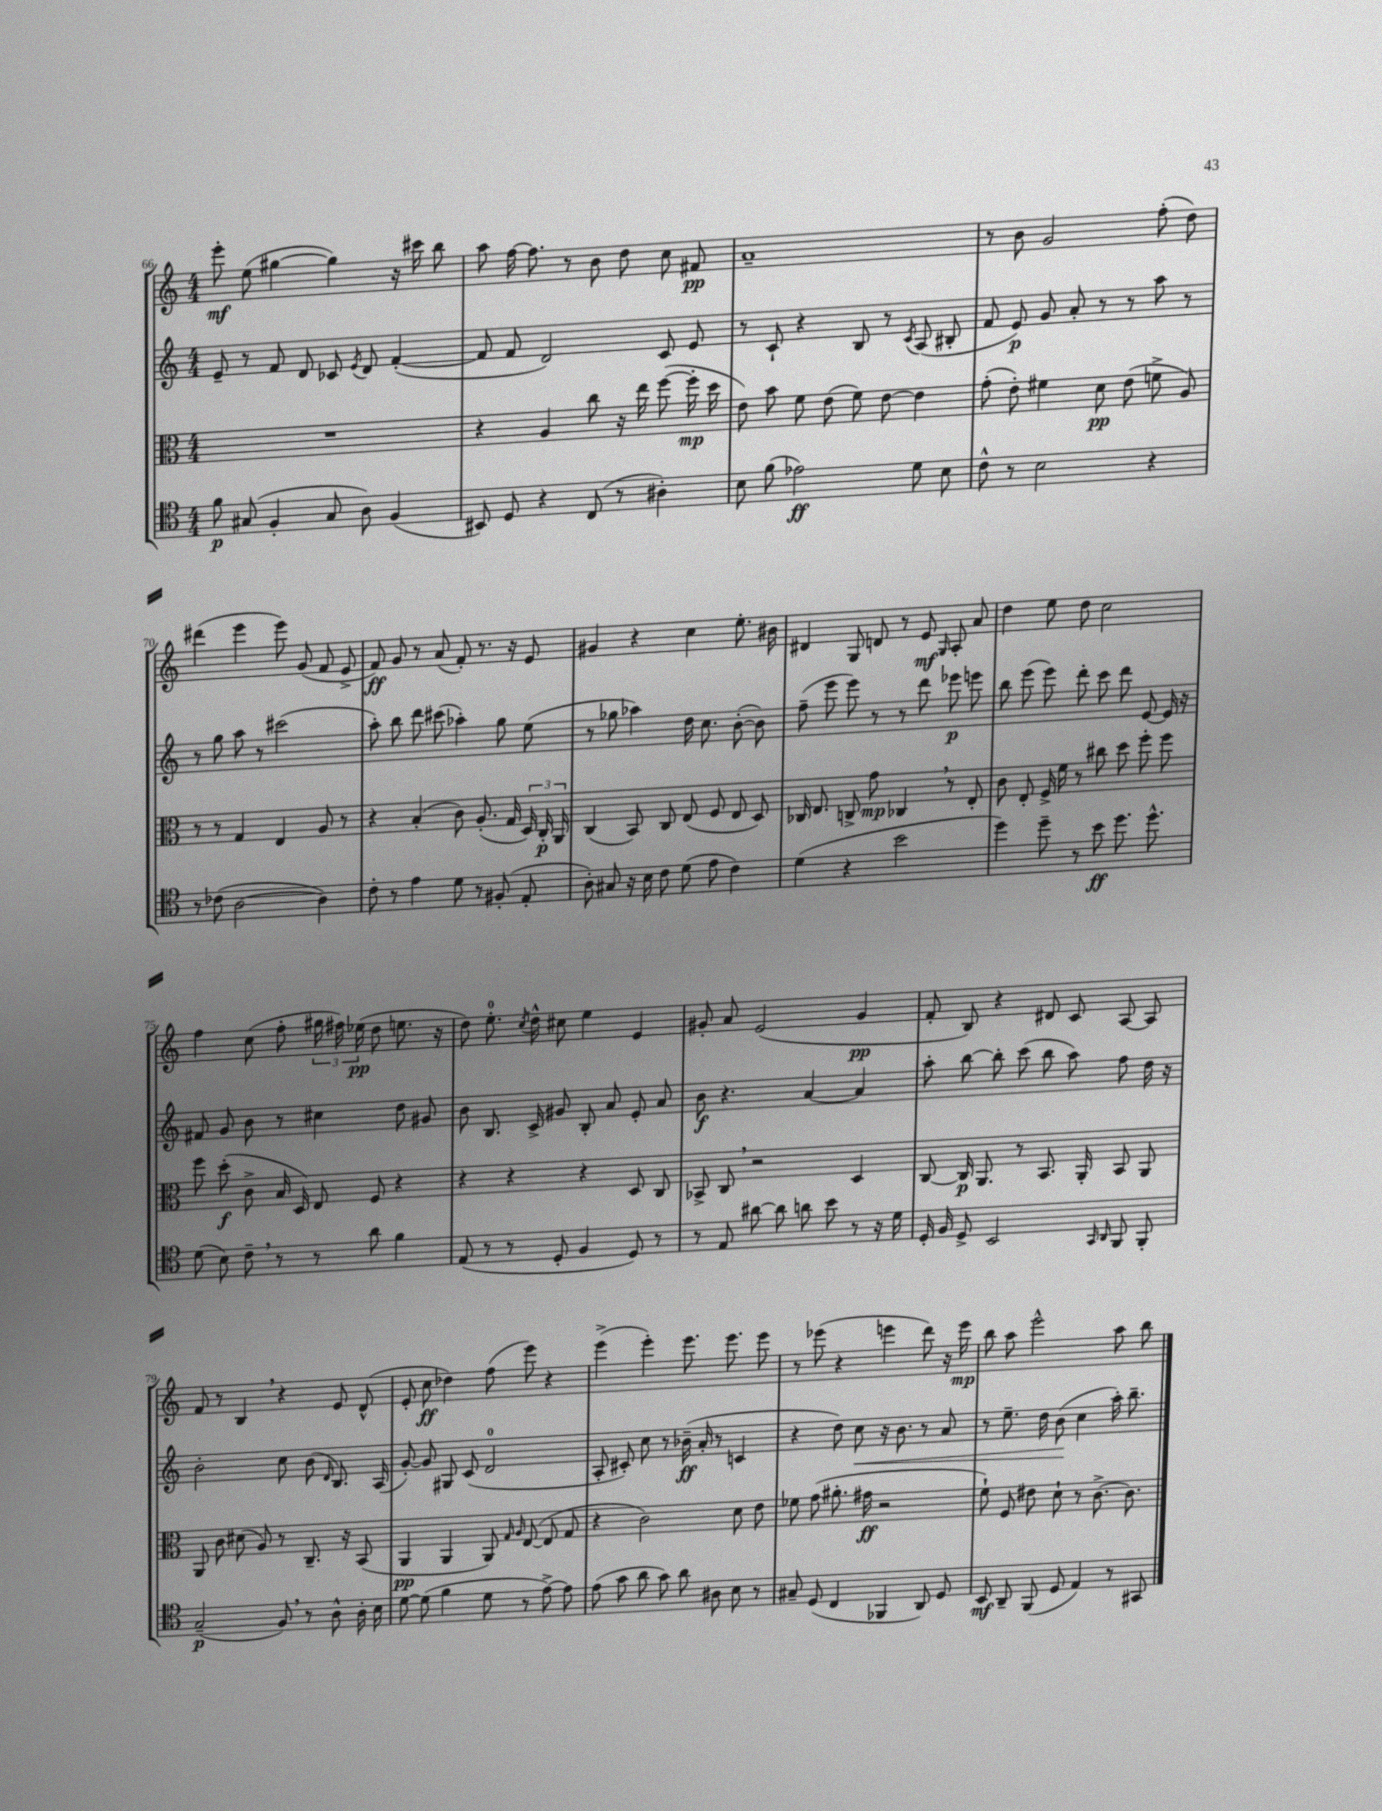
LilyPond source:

<<
\new StaffGroup <<
\new Staff = "s0" {
    \clef treble \key c \major \numericTimeSignature \time 4/4
    \autoBeamOff e'''8-.\mf e''8( gis''4~ gis''4) r16 cis'''16 b''8 |
    a''8 f''16~ f''8. r8 b'8 d''8 c''8 fis'8\pp |
    a'1-- |
    r8 b'8 g'2 f''8-.( d''8) |
    dis'''4( e'''4 e'''8) g'8( f'8 e'8-> |
    f'8\ff) g'8 r8 a'8( f'8-.) r8. r16 e'8 |
    gis'4 r4 c''4 e''8.-. bis'16 |
    dis'4 g8 d'8 r8 e'8\mf \grace { g16 } a8-. a'8 |
    d''4 e''8 d''8 c''2 |
    f''4 c''8( f''8-. \tuplet 3/2 { gis''16 fis''16) ees''16\pp( } d''8 e''8. r16 |
    d''8) e''8.-0-. \acciaccatura { c''8 } d''16-^ cis''8 e''4 e'4 |
    gis'8-. a'8 e'2( gis'4\pp |
    f'8-. b8) r4 dis'8 c'8 a8~ a8 |
    f'8 r8 b4 \breathe r4 e'8 d'8-^( |
    e'8-. c''8\ff des''4) f''8( e'''8) r4 |
    e'''4->( e'''4-.) e'''8. e'''8. e'''8 |
    r8 ees'''8( r4 e'''4 d'''8) r16 e'''16\mp |
    b''8 a''8 e'''2-^ a''8 b''8 \bar "|." |
}
\new Staff = "s1" {
    \clef treble \key c \major \numericTimeSignature \time 4/4
    \autoBeamOff e'8-- r8 f'8 d'8 ces'8 \acciaccatura { e'8 } d'8 f'4~-.( |
    f'8 f'8 d'2) c'8 e'8 |
    r8 c'8-! r4 b8 r8 \acciaccatura { c'8 } a8( bis8-. |
    f'8 e'8\p) g'8 a'8-. r8 r8 a''8 r8 |
    r8 g''8 a''8 r8 cis'''2( |
    a''8-.) b''8 d'''8 cis'''8( aes''4-.) g''8 e''8( |
    r8 ges''8 aes''4) d''16 c''8. b'8~-.( b'8) |
    f''8--( e'''8 e'''8) r8 r8 d'''8 ees'''8\p e'''8 |
    b''8 e'''8( e'''8) d'''8-. c'''8 d'''8 e'8~ e'16 r16 |
    fis'8 g'8 b'8 r8 cis''4 d''8 gis'8 |
    b'8 b8. c'16-> gis'8 b8-. a'8 e'8-. a'8 |
    b'8\f r4. a'4~ a'4 |
    a''8-. b''8~ b''8-. c'''8( b''8 a''8) f''8 d''16 r16 |
    b'2-. c''8 b'8( \grace { d'16 } b8.) a16( |
    g'8~-.) g'8 gis8 c'8( d'2-0 |
    a8-. cis'8-.) c''8 r8 bes'16--\ff( a'16-. r8 c'4 |
    r4 d''8) c''8\< r16 b'8. r8 a'8 |
    r8 e''8.-- d''16 b'8\!( c''4 a''16-.) b''8.-- \bar "|." |
}
\new Staff = "s2" {
    \clef alto \key c \major \numericTimeSignature \time 4/4
    \autoBeamOff R1 |
    r4 a4 c''8 r16 e''16 f''8~( f''16-.\mp d''16 |
    e'8) b'8 f'8 e'8( f'8) e'8~ e'4 |
    g'8-.( e'8-.) fis'4 d'8\pp e'8( f'8-> a8) |
    r8 r8 g4 e4 a8 r8 |
    r4 b4-.( c'8) a8.-.( g16 \tuplet 3/2 { d16) c16-.\p a,16 } |
    c4( b,8) c8 e8( f8 e8 d8) |
    ces16 e8. c8-> g'8\mp ces4 \breathe r8 e8-. |
    c'8 e8-. f16-> f'16 r8 cis''8 d''8 f''8-. f''8 |
    f''8 d''8-.\f( c'8-> b16 d16) e8 f8 r4 |
    r4 r4 r4 d8 c8 |
    bes,8-> c8 \breathe r2 d4 |
    c8~ c16\p a,8. r8 b,8. a,16-. b,8 a,8 |
    a,8 c'8 dis'8( a8) r8 c8.-- r16 b,8( |
    a,4\pp a,4 a,8) \grace { g16 a16 } e8~( e8 g8 |
    r4 c'2) d'8 e'8 |
    fes'8 g'8( ais'8.-. gis'16\ff r2 |
    f'8-!) f8 eis'8 d'8-! r8 c'8.~-> c'8. \bar "|." |
}
\new Staff = "s3" {
    \clef tenor \key c \major \numericTimeSignature \time 4/4
    \autoBeamOff f'8\p gis8( f4-. gis8 a8) f4( |
    bis,8) d8 r4 c8( r8 ais4-.) |
    b8 f'8( ees'2\ff) d'8 b8 |
    c'8-^ r8 b2 r4 |
    r8 ces'8( a2~ a4) |
    c'8-. r8 e'4 d'8 r8 fis8-.( e8-. |
    a8-.) gis8 r16 b16 c'8 d'8( e'8 c'4) |
    d'4( r4 b'2 |
    d''4) d''8-- r8 b'8\ff d''8. d''8.-^ |
    d'8( b8) c'8-- \breathe r8 r8 a'8 f'4 |
    e8( r8 r8 d8-. f4 d8) r8 |
    r8 e8 ais'8~ ais'8 a'8 b'8 r8 r16 d'16 |
    d16-. f16 d8-> b,2 \grace { g,16 a,16 } f,8 f,8-. |
    g2--\p( f8) \breathe r8 a8-^ a16-. b16 |
    d'8~ d'8( f'4 d'8 r8 e'8~->) e'8 |
    e'8( g'8 a'8 g'8) a'8 ais8 b8 r8 |
    gis8-- d8( c4 fes,4 a,8) d8 |
    b,8\mf a,8-- f,8( d8 e4) r8 gis,8 \bar "|." |
}
>>
>>
\layout { \context { \Score currentBarNumber = #66 } }
